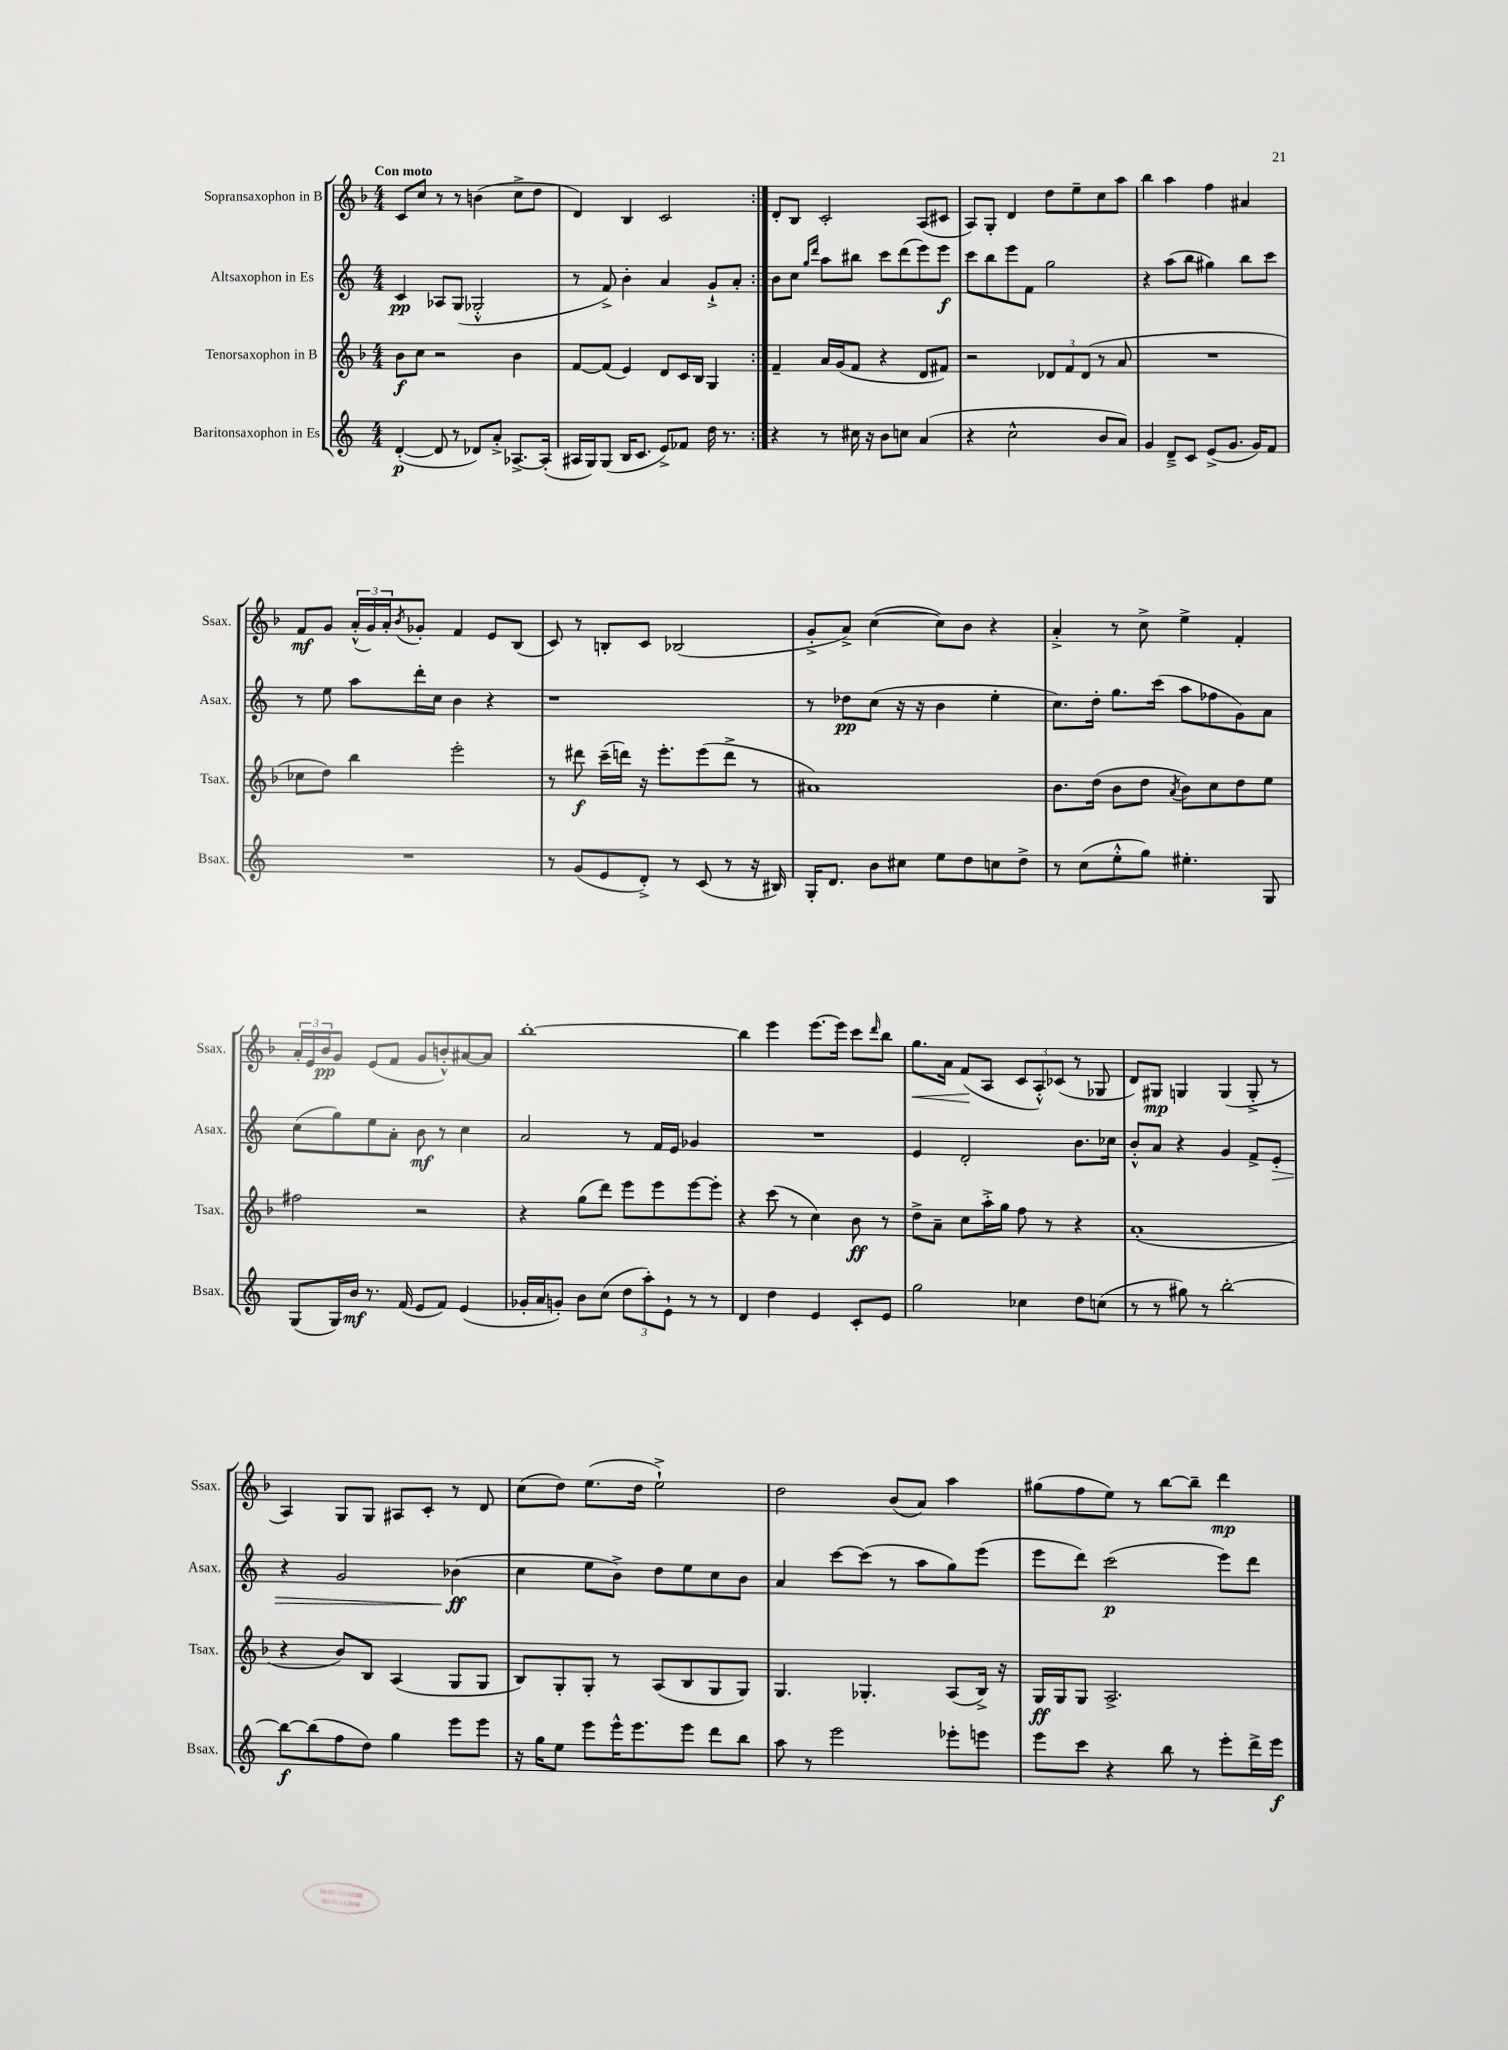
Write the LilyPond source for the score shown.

<<
\new StaffGroup <<
\new Staff = "s0" \with { instrumentName = "Sopransaxophon in B" shortInstrumentName = "Ssax." } {
    \clef treble \key f \major \numericTimeSignature \time 4/4 \tempo "Con moto"
    \repeat volta 2 { c'8 c''8 r8 r8 b'4( c''8-> d''8 |
    d'4) bes4 c'2 | }
    d'8-. bes8 c'2-. a8( cis'8 |
    a8) g8-. d'4 d''8 e''8-- c''8 a''8 |
    bes''4 a''4 f''4 ais'4 |
    f'8\mf g'8 \tuplet 3/2 { a'16-.-^( g'16) a'16-. } \acciaccatura { bes'8 } ges'8-. f'4 e'8 bes8( |
    c'8) r8 b8-. c'8 bes2( |
    g'8-.-> a'8->) c''4~( c''8) bes'8 r4 |
    a'4-.-> r8 c''8-> e''4-> f'4-. |
    \tuplet 3/2 { a'16-. e'16 bes'16\pp } g'8 e'8( f'8 g'8 b'8-.-^) ais'8~ ais'8 |
    bes''1~-. |
    bes''4 e'''4 e'''8.~ e'''16 c'''8 \grace { d'''16 } bes''8 |
    g''8.\< a'16 f'8\!( a8 \tuplet 3/2 { c'8 a8-.-^) ces'8( } r8 ges8 |
    d'8) gis8\mp g4 g4( g8-.-> r8 |
    a4) g8 g8 ais8 c'8-. r8 d'8 |
    c''8( d''8) e''8.( d''16 e''2-!->) |
    d''2 bes'8( a'8) a''4 |
    gis''8( f''8 e''8) r8 bes''8~ bes''8-- d'''4\mp \bar "|." |
}
\new Staff = "s1" \with { instrumentName = "Altsaxophon in Es" shortInstrumentName = "Asax." } {
    \clef treble \key c \major \numericTimeSignature \time 4/4
    \repeat volta 2 { c'4\pp aes8 g8( ges2-.-^ |
    r8 f'8->) b'4-. a'4 g'8-!-> a'8-. | }
    b'8 c''8 \grace { g''16 d'''16 } a''8 bis''8 c'''8 d'''8( e'''8) e'''8\f |
    c'''8 b''8 e'''8 f'8 g''2 |
    r4 a''8( b''8 gis''4) b''8 c'''8 |
    r8 e''8 a''8 d'''16-. c''16 b'4 r4 |
    r1 |
    r8 des''8\pp c''8( r16 r16 b'4 e''4-. |
    c''8.) d''16-. g''8. c'''16( a''8 fes''8 g'8) a'8 |
    c''8( g''8) e''8 a'8-. b'8\mf r8 c''4 |
    a'2 r8 f'16 e'16 ges'4 |
    R1 |
    e'4 d'2-. b'8. ces''16 |
    b'8-.-^ a'8 r4 g'4 f'8-> e'8-.\> |
    r4 g'2 bes'4\ff\!( |
    c''4 e''8 b'8->) d''8 e''8 c''8 b'8 |
    a'4 c'''8~ c'''8( r8 a''8 g''8) e'''8( |
    e'''8 d'''8) c'''2\p( e'''8) d'''8 \bar "|." |
}
\new Staff = "s2" \with { instrumentName = "Tenorsaxophon in B" shortInstrumentName = "Tsax." } {
    \clef treble \key f \major \numericTimeSignature \time 4/4
    \repeat volta 2 { bes'8\f c''8 r2 bes'4 |
    f'8~ f'8( e'4) d'8 c'16 bes16 g4 | }
    f'4-- a'16 g'16( f'8 r4 d'8 fis'8) |
    r2 \tuplet 3/2 { des'8 f'8 des'8( } r8 a'8 |
    R1 |
    ces''8 d''8) bes''4 e'''2-. |
    r8 dis'''8\f c'''16--( d'''16) r16 e'''8.-. e'''8( d'''8-> r8 |
    ais'1) |
    bes'8. d''16( bes'8 d''8 \acciaccatura { a'8 } bes'8) c''8 d''8 e''8 |
    fis''2 r2 |
    r4 g''8( d'''8) e'''8 e'''8 e'''8~ e'''8-. |
    r4 c'''8( r8 c''4) bes'8\ff r8 |
    d''8-> a'8-- c''8 a''16-.-> g''16 f''8 r8 r4 |
    a'1-.( |
    r4 bes'8) bes8 a4( g8 g8 |
    bes8) g8-. g8-. r8 a8( bes8 g8 g8) |
    g4. ges4.-. a8( bes16->) r16 |
    g16\ff g16 g8 a2.-> \bar "|." |
}
\new Staff = "s3" \with { instrumentName = "Baritonsaxophon in Es" shortInstrumentName = "Bsax." } {
    \clef treble \key c \major \numericTimeSignature \time 4/4
    \repeat volta 2 { d'4~-.\p( d'8 r8 des'8) a'8-.-> aes8.~-> aes16-.( |
    ais16 g16) g8( b16 c'8. e'8->) fes'8 d''16 r8. | }
    r4 r8 cis''16 r16 b'8 c''8 a'4( |
    r4 c''2-^ b'8 a'8) |
    g'4 d'8---> c'8 e'8->( g'8. g'16) f'8 |
    R1 |
    r8 g'8( e'8 d'8-.->) r8 c'8( r8 r16 bis16) |
    g16-. d'8. b'8 cis''8 e''8 d''8 c''8 d''8-> |
    r8 c''8( e''8-.-^ g''8) eis''4.-. g8 |
    g8( g16) b'16\mf r8. f'16( e'8 f'8) e'4( |
    ges'16-. a'16 g'8-.) b'8 c''8( \tuplet 3/2 { d''8 a''8-.) e'8-! } r8 r8 |
    d'4 d''4 e'4 c'8-. e'8 |
    g''2 ces''4 d''8 c''8( |
    r8 r8 gis''8) r8 b''2~-. |
    b''8~\f b''8( f''8 d''8) g''4 e'''8 e'''8 |
    r16 g''16 e''8 e'''8 e'''16-^ e'''8. e'''8 d'''8 b''8 |
    a''8 r8 e'''2 ees'''8-. e'''8 |
    e'''8 c'''8 r4 b''8 r8 e'''8-. d'''16-> e'''16\f \bar "|." |
}
>>
>>
\layout { \context { \Score \remove "Bar_number_engraver" } }
